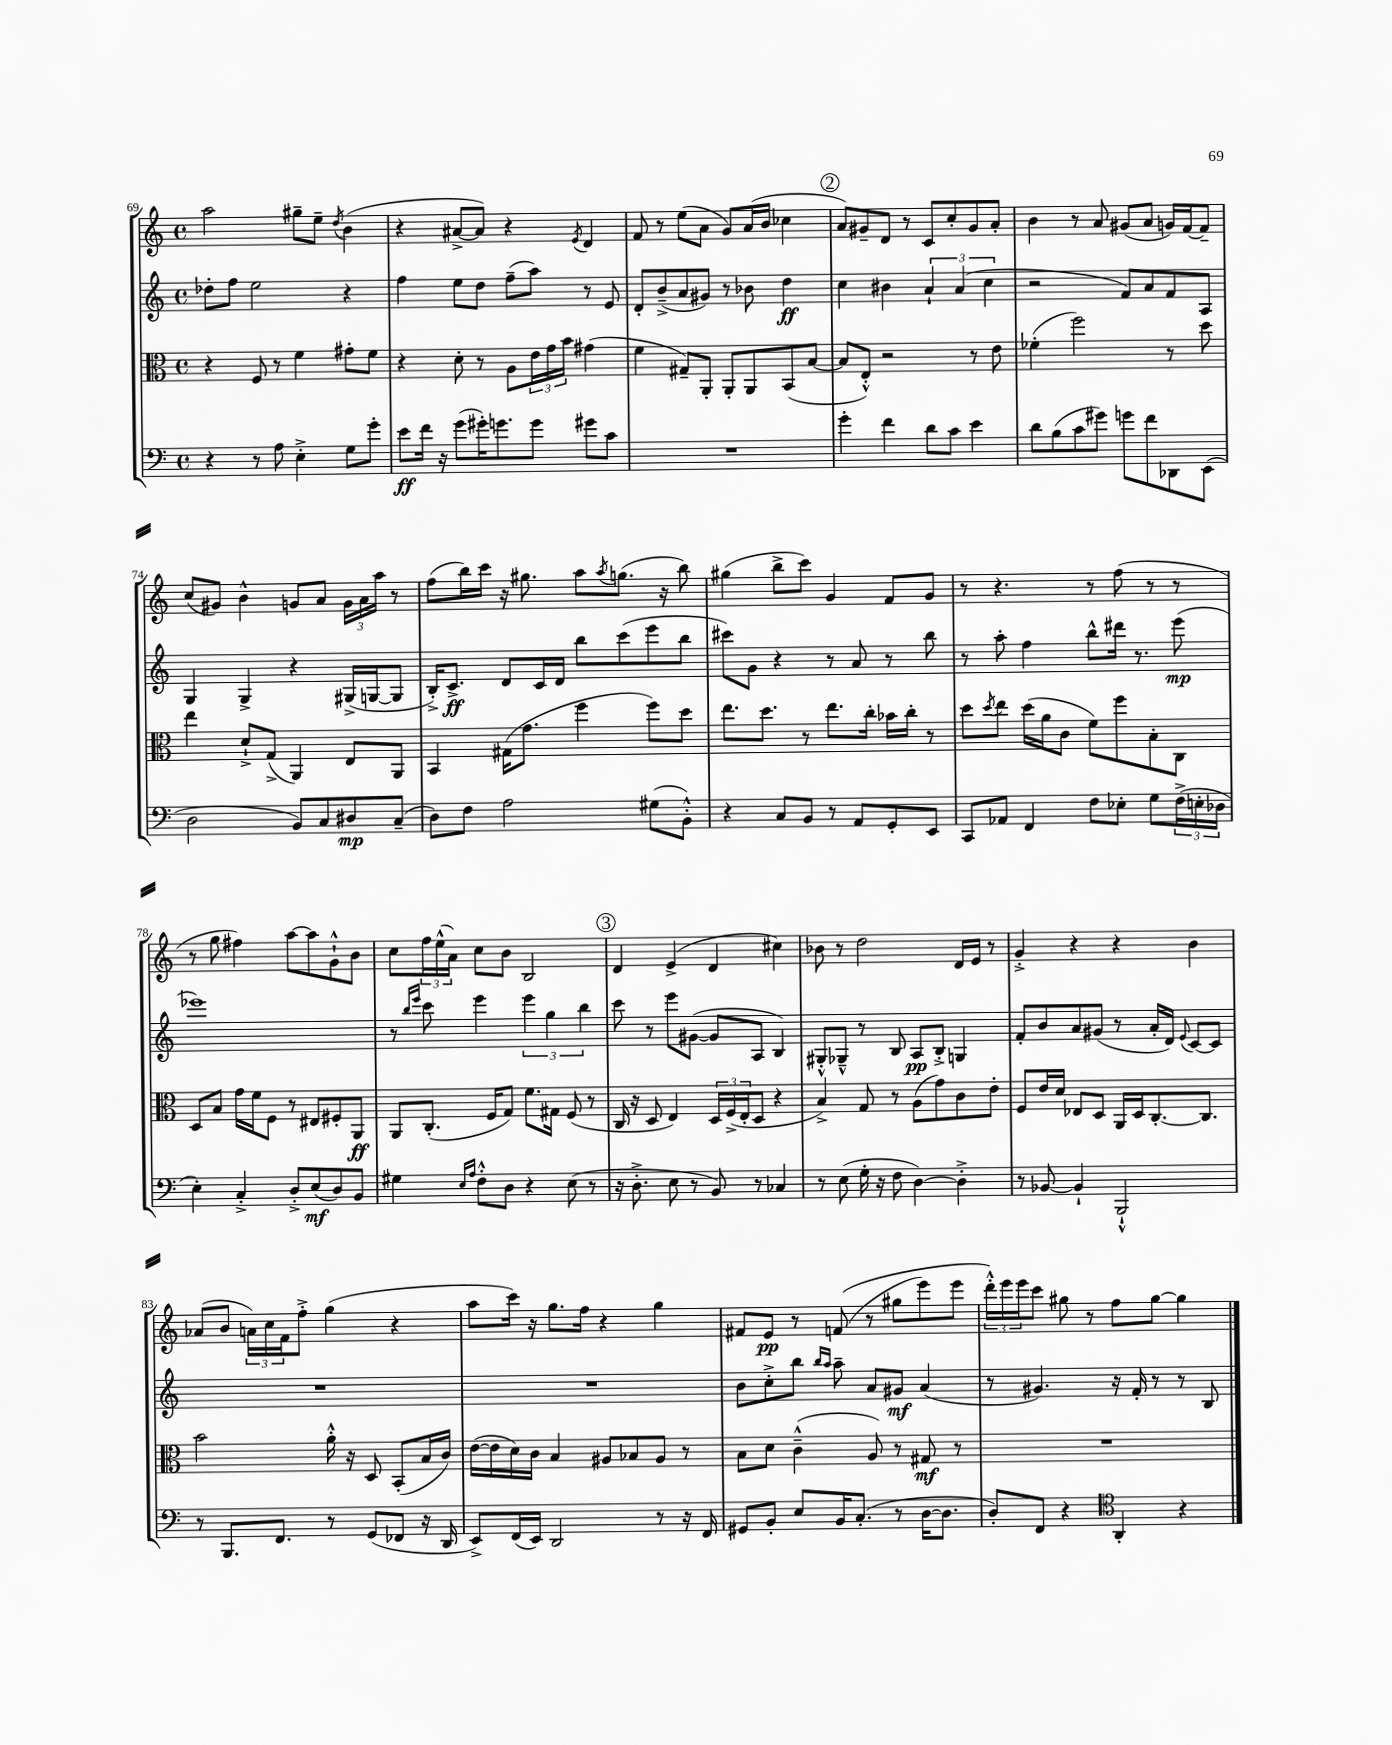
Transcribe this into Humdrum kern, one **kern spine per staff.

**kern	**dynam	**kern	**dynam	**kern	**dynam	**kern	**dynam
*part4	*part4	*part3	*part3	*part2	*part2	*part1	*part1
*staff4	*staff4	*staff3	*staff3	*staff2	*staff2	*staff1	*staff1
*clefF4	*	*clefC3	*	*clefG2	*	*clefG2	*
*k[]	*	*k[]	*	*k[]	*	*k[]	*
*M4/4	*	*M4/4	*	*M4/4	*	*M4/4	*
*met(c)	*	*met(c)	*	*met(c)	*	*met(c)	*
=69	=69	=69	=69	=69	=69	=69	=69
4r	.	4r	.	8dd-X'\L	.	2aa\	.
.	.	.	.	8ff\J	.	.	.
8r	.	8F/	.	2ee\	.	.	.
8A\	.	8r	.	.	.	.	.
4E'^\	.	4f\	.	.	.	8gg#X~\L	.
.	.	.	.	.	.	8ee~\J	.
.	.	.	.	.	.	8qdd/	.
8G\L	.	8g#X'\L	.	4r	.	(4b\	.
8g'\J	.	8f\J	.	.	.	.	.
=70	=70	=70	=70	=70	=70	=70	=70
8e\L	ff	4r	.	4ff\	.	4r	.
16f\Jk	.	.	.	.	.	.	.
16r	.	.	.	.	.	.	.
(8g\L	.	8d'\	.	8ee\L	.	[8a#X^/L	.
16g#X'\K)	.	8r	.	8dd\J	.	8a#/J])	.
8.gn\	.	.	.	.	.	.	.
.	.	8A\L	.	(8ff~\L	.	4r	.
8g\J	.	24e\L	.	8aa\J)	.	.	.
.	.	24g\	.	.	.	.	.
.	.	24b\JJ	.	.	.	.	.
.	.	.	.	.	.	8qe/	.
8g#X\L	.	(4g#X\	.	8r	.	4d/	.
8c\J	.	.	.	8e/	.	.	.
=71	=71	=71	=71	=71	=71	=71	=71
1r	.	4f\	.	8d'/L	.	8f/	.
.	.	.	.	(8b~^/	.	8r	.
.	.	8G#X~/L)	.	8a/	.	(8ee\L	.
.	.	8AA'/J	.	8g#X/J)	.	8a\J	.
.	.	8AA'/L	.	8r	.	8g/L)	.
.	.	8AA/	.	8b-X\	.	(16a/L	.
.	.	.	.	.	.	16b/JJ	.
.	.	(8BB/	.	4dd\	ff	4cc-X\	.
.	.	[8B/J	.	.	.	.	.
!!LO:REH:place=s1:t=2
=72	=72	=72	=72	=72	=72	=72	=72
4g'\	.	8B/L]	.	4cc\	.	8a/L)	.
.	.	8E'^^/J)	.	.	.	8g#X~/	.
4f\	.	2r	.	4b#X\	.	8d/J	.
.	.	.	.	.	.	8r	.
8d\L	.	.	.	6a`/	.	8c/L	.
8c\J	.	.	.	.	.	8cc'/	.
.	.	.	.	(6a/	.	.	.
4e\	.	8r	.	.	.	8g#/	.
.	.	.	.	6cc\	.	.	.
.	.	8e\	.	.	.	8a'/J	.
=73	=73	=73	=73	=73	=73	=73	=73
8d\L	.	(4f-X'\	.	2r	.	4b\	.
(8B\	.	.	.	.	.	.	.
8c\	.	2ff\)	.	.	.	8r	.
8g#X\J)	.	.	.	.	.	8a/	.
8gn\L	.	.	.	8f/L)	.	(8g#X/L	.
8f\	.	.	.	8a/	.	8a/J	.
8DD-X\	.	8r	.	8f/	.	16gn/LL)	.
.	.	.	.	.	.	[16f/J	.
(8EE\J	.	8dd\	.	8A/J	.	8f~/J]	.
!!LO:LB:g=z
=74	=74	=74	=74	=74	=74	=74	=74
2D\	.	4ee\	.	4G/	.	(8cc/L	.
.	.	.	.	.	.	8g#X/J)	.
.	.	8d`^/L	.	4G^/	.	4b^^\	.
.	.	(8G^/J	.	.	.	.	.
8BB/L)	.	4AA/)	.	4r	.	8gn/L	.
8C/	.	.	.	.	.	8a/J	.
8D#X/	mp	8E/L	.	(16G#X^/LL	.	24g\LL	.
.	.	.	.	.	.	24a\	.
.	.	.	.	[16Gn/J	.	.	.
.	.	.	.	.	.	24aa\JJ	.
(8C~/J	.	8AA/J	.	8G/J]	.	8r	.
=75	=75	=75	=75	=75	=75	=75	=75
8D\L)	.	4BB/	.	16B'^/KL)	.	(8ff\L	.
.	.	.	.	8.c^/J	ff	.	.
8F\J	.	.	.	.	.	16bb\L)	.
.	.	.	.	.	.	16ccc\JJ	.
2A\	.	(16G#X\KL	.	8d/L	.	16r	.
.	.	8.g\J	.	.	.	8.gg#X\	.
.	.	.	.	16c/L	.	.	.
.	.	.	.	16d/JJ	.	.	.
.	.	4ff\	.	8bb\L	.	8aa\L	.
.	.	.	.	.	.	8qaa/	.
.	.	.	.	(8ccc\	.	(8.ggn\J	.
(8G#X\L	.	8ff\L)	.	8eee\	.	.	.
.	.	.	.	.	.	16r	.
8BB'^^\J)	.	8dd\J	.	8bb\J	.	8bb\)	.
=76	=76	=76	=76	=76	=76	=76	=76
4r	.	8.ee\L	.	8ccc#X\L)	.	(4gg#X\	.
.	.	.	.	8g\J	.	.	.
.	.	8.dd\J	.	.	.	.	.
8C/L	.	.	.	4r	.	8bb^\L	.
8BB/J	.	8r	.	.	.	8ccc\J)	.
8r	.	8.ee\L	.	8r	.	4g/	.
8AA/L	.	.	.	8a/	.	.	.
.	.	16cc'\Jk	.	.	.	.	.
8GG'/	.	16b-X\LL	.	8r	.	8f/L	.
.	.	16cc'\JJ	.	.	.	.	.
8EE/J	.	8r	.	8bb\	.	8g/J	.
=77	=77	=77	=77	=77	=77	=77	=77
8CC/L	.	8dd\L	.	8r	.	8r	.
.	.	8qdd/	.	.	.	.	.
8AA-X/J	.	8ee\J	.	8aa'\	.	4.r	.
4FF/	.	(16dd\LL	.	4ff\	.	.	.
.	.	16a\J	.	.	.	.	.
.	.	8c\J	.	.	.	.	.
8F\L	.	8f\L)	.	8bb^^\L	.	8r	.
8E-X'\J	.	8ff\	.	16ddd#X\Jk	.	(8ff\	.
.	.	.	.	8.r	.	.	.
8G\L	.	8B'\	.	.	.	8r	.
(24F^\L	.	8C\J	.	(8eee\	mp	8r	.
24En'\	.	.	.	.	.	.	.
24D-X\JJ	.	.	.	.	.	.	.
!!LO:LB:g=z
=78	=78	=78	=78	=78	=78	=78	=78
4E'\)	.	8D/L	.	1eee-X)	.	8r	.
.	.	8B/J	.	.	.	8gg\	.
4C'^/	.	16g\LL	.	.	.	4ff#X\)	.
.	.	16f\J	.	.	.	.	.
.	.	8F\J	.	.	.	.	.
8D'^/L	.	8r	.	.	.	[8aa\L	.
(8E/	mf	8E#X/L	.	.	.	8aa\]	.
8D/)	.	8F#X'/	.	.	.	8g`^^\	.
8BB/J	.	8AA/J	ff	.	.	8b\J	.
=79	=79	=79	=79	=79	=79	=79	=79
4G#X\	.	8AA/L	.	8r	.	8cc\L	.
.	.	.	.	16qqbb/LL	.	.	.
.	.	.	.	16qqeee/JJ	.	.	.
.	.	(8.C'/J	.	8ccc\	.	24ff\L	.
.	.	.	.	.	.	(24ee^^\	.
.	.	.	.	.	.	24a\JJ)	.
16qqE/LL	.	.	.	.	.	.	.
16qqA/JJ	.	.	.	.	.	.	.
8F'^^\L	.	.	.	4eee\	.	8cc\L	.
.	.	16F/KL	.	.	.	.	.
8D\J	.	8G/J)	.	.	.	8b\J	.
4r	.	8.f\L	.	6eee\	.	2B/	.
.	.	.	.	6gg\	.	.	.
.	.	16G#X\Jk	.	.	.	.	.
(8E\	.	(8F/	.	.	.	.	.
.	.	.	.	6bb\	.	.	.
8r	.	8r	.	.	.	.	.
!!LO:REH:place=s1:t=3
=80	=80	=80	=80	=80	=80	=80	=80
16r	.	16C/	.	8ccc\	.	4d/	.
8.D'^\	.	16r	.	.	.	.	.
.	.	8D/	.	8r	.	.	.
8E\	.	4E/)	.	8eee\L	.	(4e^/	.
8r	.	.	.	([8g#X\J	.	.	.
8BB/)	.	24D/LL	.	8g#/L]	.	4d/	.
.	.	(24F^/	.	.	.	.	.
.	.	24E'/J	.	.	.	.	.
8r	.	8D/J	.	8A/J	.	.	.
4C-X/	.	4r	.	4B/)	.	4cc#X\)	.
=81	=81	=81	=81	=81	=81	=81	=81
8r	.	4B^/)	.	8G#X'^^/L	.	8b-X\	.
(8E\	.	.	.	8G-X~^^/J	.	8r	.
16G'\	.	8G/	.	8r	.	2dd\	.
16r	.	.	.	.	.	.	.
8F\	.	8r	.	8B/	.	.	.
[4D\)	.	(8A\L	.	8A/L	pp	.	.
.	.	8g\)	.	8B'^/J	.	.	.
4D'^\]	.	8c\	.	4Gn/	.	16d/LL	.
.	.	.	.	.	.	16e/JJ	.
.	.	8e'\J	.	.	.	8r	.
=82	=82	=82	=82	=82	=82	=82	=82
8r	.	8F/L	.	8f'/L	.	4g'^/	.
[8BB-X/	.	16e/L	.	8b/	.	.	.
.	.	16d/JJ	.	.	.	.	.
4BB-`/]	.	8E-X/L	.	8a/	.	4r	.
.	.	8D/J	.	(8g#X/J	.	.	.
2BBB`^^/	.	16AA/LL	.	8r	.	4r	.
.	.	16D/J	.	.	.	.	.
.	.	[8.C'/	.	16a'/LL	.	.	.
.	.	.	.	16d/JJ)	.	.	.
.	.	.	.	8qqe/	.	.	.
.	.	.	.	[8c/L	.	4b\	.
.	.	8.C/J]	.	.	.	.	.
.	.	.	.	8c/J]	.	.	.
!!LO:LB:g=z
=83	=83	=83	=83	=83	=83	=83	=83
8r	.	2b\	.	1r	.	(8a-X/L	.
8.BBB/L	.	.	.	.	.	8b/J	.
.	.	.	.	.	.	24an\LL)	.
.	.	.	.	.	.	24cc\	.
8.FF/J	.	.	.	.	.	.	.
.	.	.	.	.	.	24f\J	.
.	.	.	.	.	.	8ff'^\J	.
8r	.	16a'^^\	.	.	.	(4gg\	.
.	.	16r	.	.	.	.	.
(8GG/L	.	8D/	.	.	.	.	.
8FF-X/J	.	(8BB'/L	.	.	.	4r	.
16r	.	16B/L	.	.	.	.	.
16DD/	.	16c/JJ)	.	.	.	.	.
=84	=84	=84	=84	=84	=84	=84	=84
8EE^/L)	.	([16e\LL	.	1r	.	8aa\L	.
.	.	16e\]	.	.	.	.	.
(16FF/L	.	16d\)	.	.	.	16ccc\Jk)	.
16EE/JJ)	.	16c\JJ	.	.	.	16r	.
2DD/	.	4B/	.	.	.	8.gg\L	.
.	.	.	.	.	.	16ff\Jk	.
.	.	8A#X/L	.	.	.	4r	.
.	.	8B-X/	.	.	.	.	.
8r	.	8A#/J	.	.	.	4gg\	.
16r	.	8r	.	.	.	.	.
16FF/	.	.	.	.	.	.	.
=85	=85	=85	=85	=85	=85	=85	=85
8GG#X/L	.	8B\L	.	8b\L	.	8f#X/L	.
8BB'/J	.	8d\J	.	8cc'^\	.	8e/J	pp
8E/L	.	(4c~^^\	.	8bb\J	.	8r	.
.	.	.	.	16qqbb/LL	.	.	.
.	.	.	.	16qqaa/JJ	.	.	.
16BB/K	.	.	.	8aa~\	.	((8fn/	.
(8.C'/J	.	.	.	.	.	.	.
.	.	8A/)	.	8a/L	.	8r	.
8r	.	8r	.	8g#X/J	mf	8gg#X\L	.
[16D\KL	.	8G#X/	mf	(4a/	.	8eee\)	.
8.D\J]	.	.	.	.	.	.	.
.	.	8r	.	.	.	8eee\J	.
=86	=86	=86	=86	=86	=86	=86	=86
8D'/L)	.	1r	.	8r	.	24ddd'^^\LL)	.
.	.	.	.	.	.	24eee\	.
.	.	.	.	.	.	24eee\J	.
8FF/J	.	.	.	4.g#X/)	.	8ccc\J	.
4r	.	.	.	.	.	8gg#X\	.
.	.	.	.	.	.	8r	.
*clefC4	*	*	*	*	*	*	*
4AA'/	.	.	.	16r	.	8ff\L	.
.	.	.	.	16f'/	.	.	.
.	.	.	.	8r	.	[8gg#\J	.
4r	.	.	.	8r	.	4gg#\]	.
.	.	.	.	8B/	.	.	.
==	==	==	==	==	==	==	==
*-	*-	*-	*-	*-	*-	*-	*-
